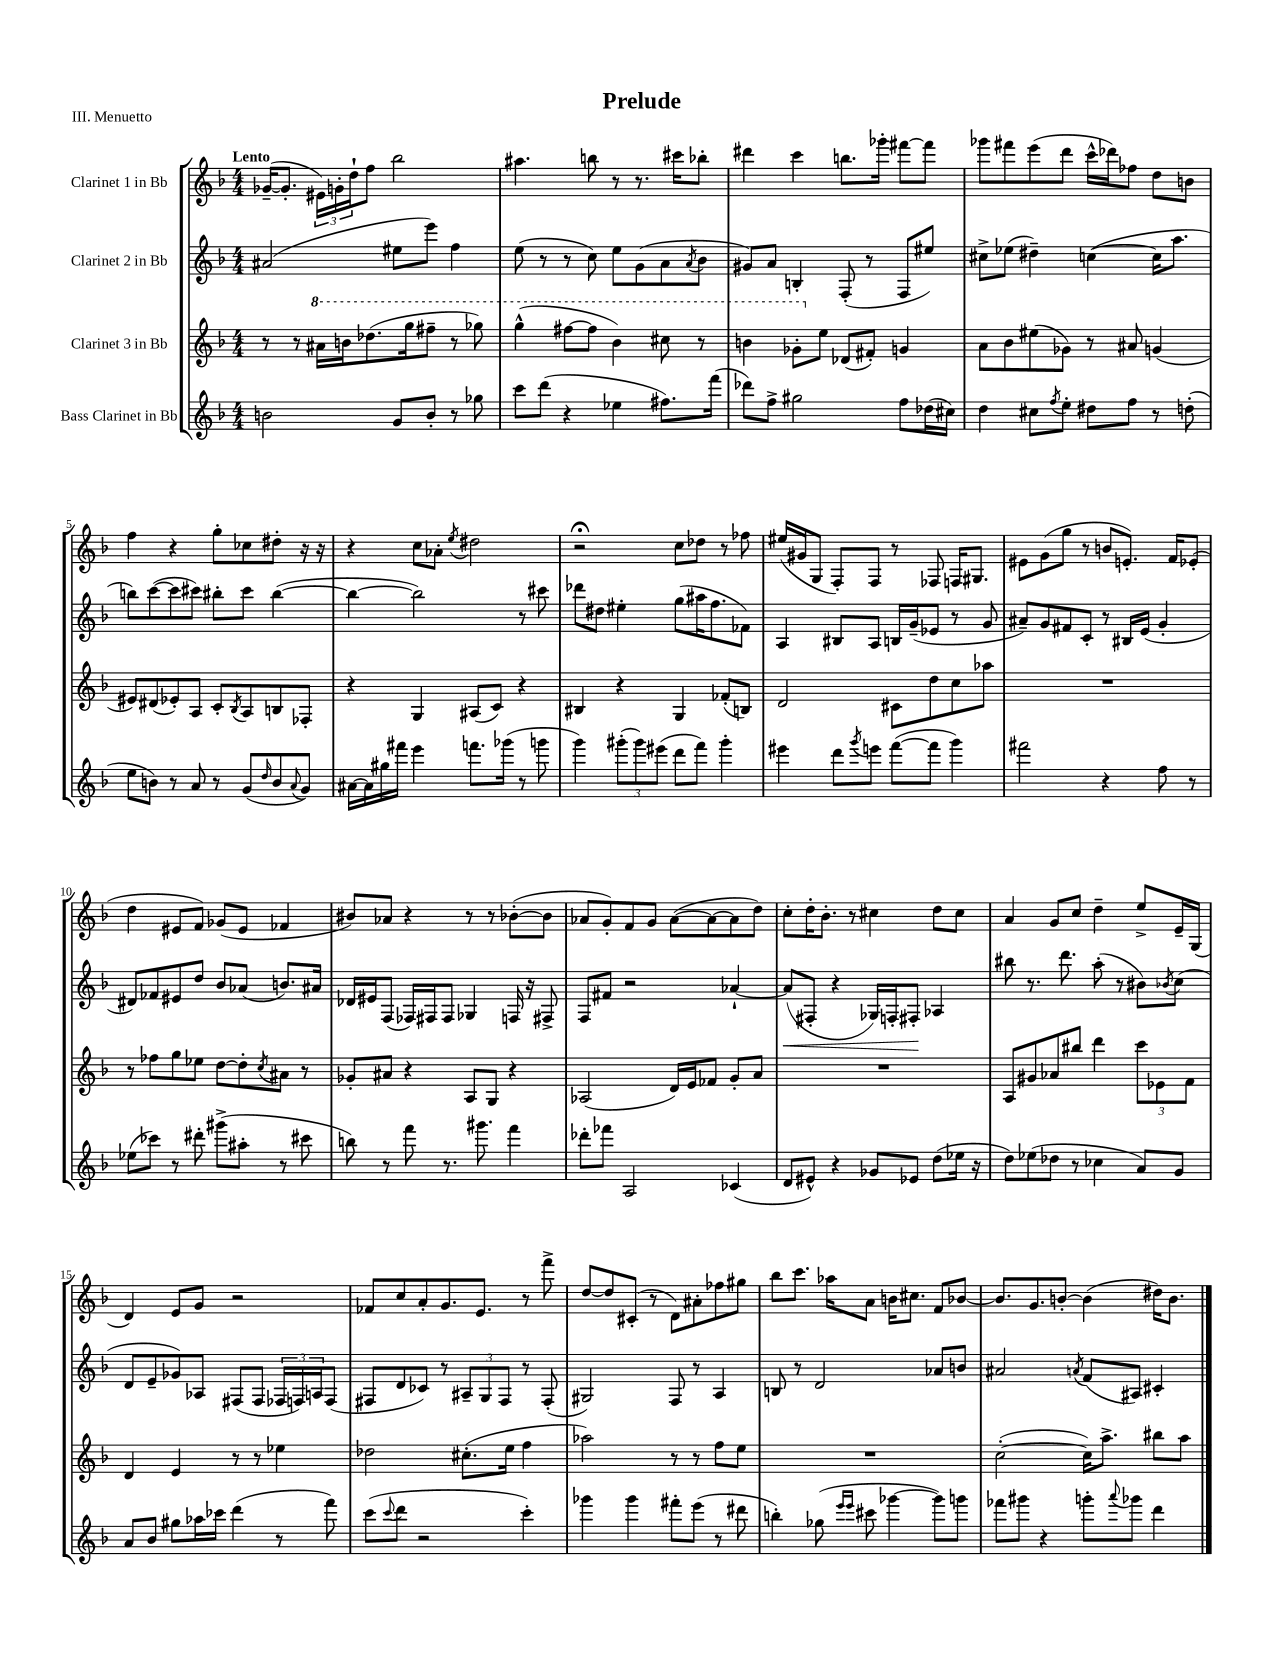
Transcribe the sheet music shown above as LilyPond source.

\header { title = "Prelude" piece = "III. Menuetto" }
<<
\new StaffGroup <<
\new Staff = "s0" \with { instrumentName = "Clarinet 1 in Bb" } {
    \clef treble \key f \major \numericTimeSignature \time 4/4 \tempo "Lento"
    ges'16~--( ges'8.-. \tuplet 3/2 { eis'16) g'16-. d''16-! } f''8 bes''2 |
    ais''4. b''8 r8 r8. cis'''16 bes''8-. |
    dis'''4 c'''4 b''8. ges'''16-. fis'''8~ fis'''8 |
    ges'''8 fis'''8 e'''8( d'''8 c'''16-^ des'''16) fes''8 d''8 b'8 |
    f''4 r4 g''8-. ces''8 dis''8-. r16 r16 |
    r4 c''8 aes'8-. \acciaccatura { e''8 } dis''2 |
    r2\fermata c''8 des''8 r8 fes''8 |
    eis''16( gis'16 g8 f8-.) f8 r8 fes8 f16 gis8. |
    eis'8 g'8( g''8 r8 b'8 e'8.-.) f'16 ees'8-.( |
    d''4 eis'8 f'8) ges'8( eis'8 fes'4 |
    bis'8) aes'8 r4 r8 r8 bes'8~-.( bes'8 |
    aes'8 g'8-.) f'8 g'8 aes'8~( aes'8~ aes'8 d''8) |
    c''8-. d''16-. bes'8.-. r8 cis''4 d''8 cis''8 |
    a'4 g'8 c''8 d''4-- e''8-> e'16-- g16( |
    d'4) e'8 g'8 r2 |
    fes'8 c''8 a'8-. g'8. e'8. r8 f'''8-> |
    d''8~ d''8 cis'8-.( r8 d'8) ais'8-. fes''8 gis''8 |
    bes''8 c'''8. aes''16 a'8 b'16 cis''8. f'8 bes'8~ |
    bes'8. g'8. b'8~-. b'4( dis''16) b'8. \bar "|." |
}
\new Staff = "s1" \with { instrumentName = "Clarinet 2 in Bb" } {
    \clef treble \key f \major \numericTimeSignature \time 4/4
    ais'2( eis''8 e'''8) f''4 |
    e''8( r8 r8 c''8) e''8 g'8( a'8 \acciaccatura { a'8 } bes'8 |
    gis'8) a'8 b4-. f8-.( r8 f8 eis''8) |
    cis''8-> ees''8( dis''4--) c''4~( c''16 a''8. |
    b''8) c'''8~( c'''8 cis'''8) bis''8-. cis'''8 bis''4~( |
    bis''4~ bis''2) r8 cis'''8 |
    des'''8 dis''8 eis''4-. g''8( ais''16 f''8. fes'8) |
    a4 bis8 a8 b16 g'16--( ees'8 r8 g'8 |
    ais'8--) g'8 fis'8 c'8-. r8 bis16 e'16( g'4-. |
    dis'8) fes'8 eis'8 d''8 bes'8 aes'8( b'8.) ais'16 |
    des'16 eis'16 f8( fes16) fis16 fis8 ges4 f16 r16 fis8-> |
    f8 fis'8 r2 aes'4~-! |
    aes'8\<( fis8-. r4 ges16) f16-. fis8-.\! aes4 |
    bis''8 r8. d'''8. a''8-.( r8 bis'8) \acciaccatura { bes'8 } c''8( |
    d'8 e'8-- ges'8) aes8 fis8( fis8 \tuplet 3/2 { fes16 f16) a16 } f8( |
    fis8 d'8 ces'8) r8 \tuplet 3/2 { ais8-- g8 fis8 } r8 fis8-.( |
    gis2) f8 r8 a4 |
    b8 r8 d'2 aes'8 b'8 |
    ais'2 \acciaccatura { a'8 } f'8( ais8) cis'4-. \bar "|." |
}
\new Staff = "s2" \with { instrumentName = "Clarinet 3 in Bb" } {
    \clef treble \key f \major \numericTimeSignature \time 4/4
    r8 r8 \ottava #1 ais''16 b''16 des'''8.( g'''16 fis'''8-- r8 ges'''8) |
    g'''4-^( fis'''8~ fis'''8 bes''4) cis'''8 r8 |
    b''4 ges''8-. \ottava #0 e''8 des'8( fis'8-.) g'!4 |
    a'8 bes'8 eis''8( ges'8) r8 ais'8 g'4( |
    eis'8) dis'8( ees'8-.) a8 c'8-. \acciaccatura { bes8 } a8 b8 fes8-. |
    r4 g4 ais8( c'8) r4 |
    bis4 r4 g4 fes'8-.( b8) |
    d'2 cis'8 d''8 c''8 aes''8 |
    R1 |
    r8 fes''8 g''8 ees''8 d''8~ d''8-. \acciaccatura { c''8 } ais'8 r8 |
    ges'8-. ais'8 r4 a8 g8 r4 |
    aes2( d'16) e'16 fes'8 g'8-. a'8 |
    R1 |
    a8 gis'8 aes'8 bis''8 d'''4 \tuplet 3/2 { c'''8 ees'8 f'8 } |
    d'4 e'4 r8 r8 ees''4 |
    des''2 cis''8.-.( e''16 f''4 |
    aes''2) r8 r8 f''8 e''8 |
    R1 |
    c''2~-.( c''16) a''8.-> bis''8 a''8 \bar "|." |
}
\new Staff = "s3" \with { instrumentName = "Bass Clarinet in Bb" } {
    \clef treble \key f \major \numericTimeSignature \time 4/4
    b'2 g'8 b'8-. r8 ges''8 |
    c'''8 d'''8( r4 ees''4 fis''8.) f'''16( |
    des'''8) f''8-> gis''2 f''8 des''16( cis''16) |
    d''4 cis''8 \acciaccatura { f''8 } e''8-. dis''8 f''8 r8 d''8-.( |
    e''8 b'8) r8 a'8 r8 g'8( \grace { d''16 } b'8 \appoggiatura { a'8 } g'8) |
    ais'16~ ais'16 gis''16 fis'''16 e'''4 f'''8. ges'''16( r8 g'''8 |
    g'''4) \tuplet 3/2 { gis'''8-.( gis'''8) eis'''8( } d'''8 f'''8) gis'''4-. |
    eis'''4 d'''8 \acciaccatura { g'''8 } e'''8 f'''8~( f'''8 g'''4) |
    fis'''2 r4 f''8 r8 |
    ees''8( ces'''8) r8 dis'''8-. gis'''8->( ais''8-. r8 cis'''8 |
    b''8) r8 f'''8 r8. gis'''8. f'''4 |
    des'''8-. fes'''8 a2 ces'4( |
    d'8 eis'8-^) r4 ges'8 ees'8 d''8( ees''16 r16 |
    d''8) ees''8( des''8 r8 ces''4 a'8) g'8 |
    a'8 bes'8 gis''8 aes''16 ces'''16 d'''4( r8 f'''8) |
    c'''8( \appoggiatura { c'''8 } d'''8 r2 c'''4-.) |
    ges'''4 ges'''4 fis'''8-. e'''8( r8 dis'''8 |
    b''4-.) ges''8( \grace { e'''16 e'''16 } cis'''8 ges'''4~ ges'''8) g'''8 |
    fes'''8 gis'''8 r4 g'''8-. \appoggiatura { a'''8 } ges'''8 d'''4 \bar "|." |
}
>>
>>
